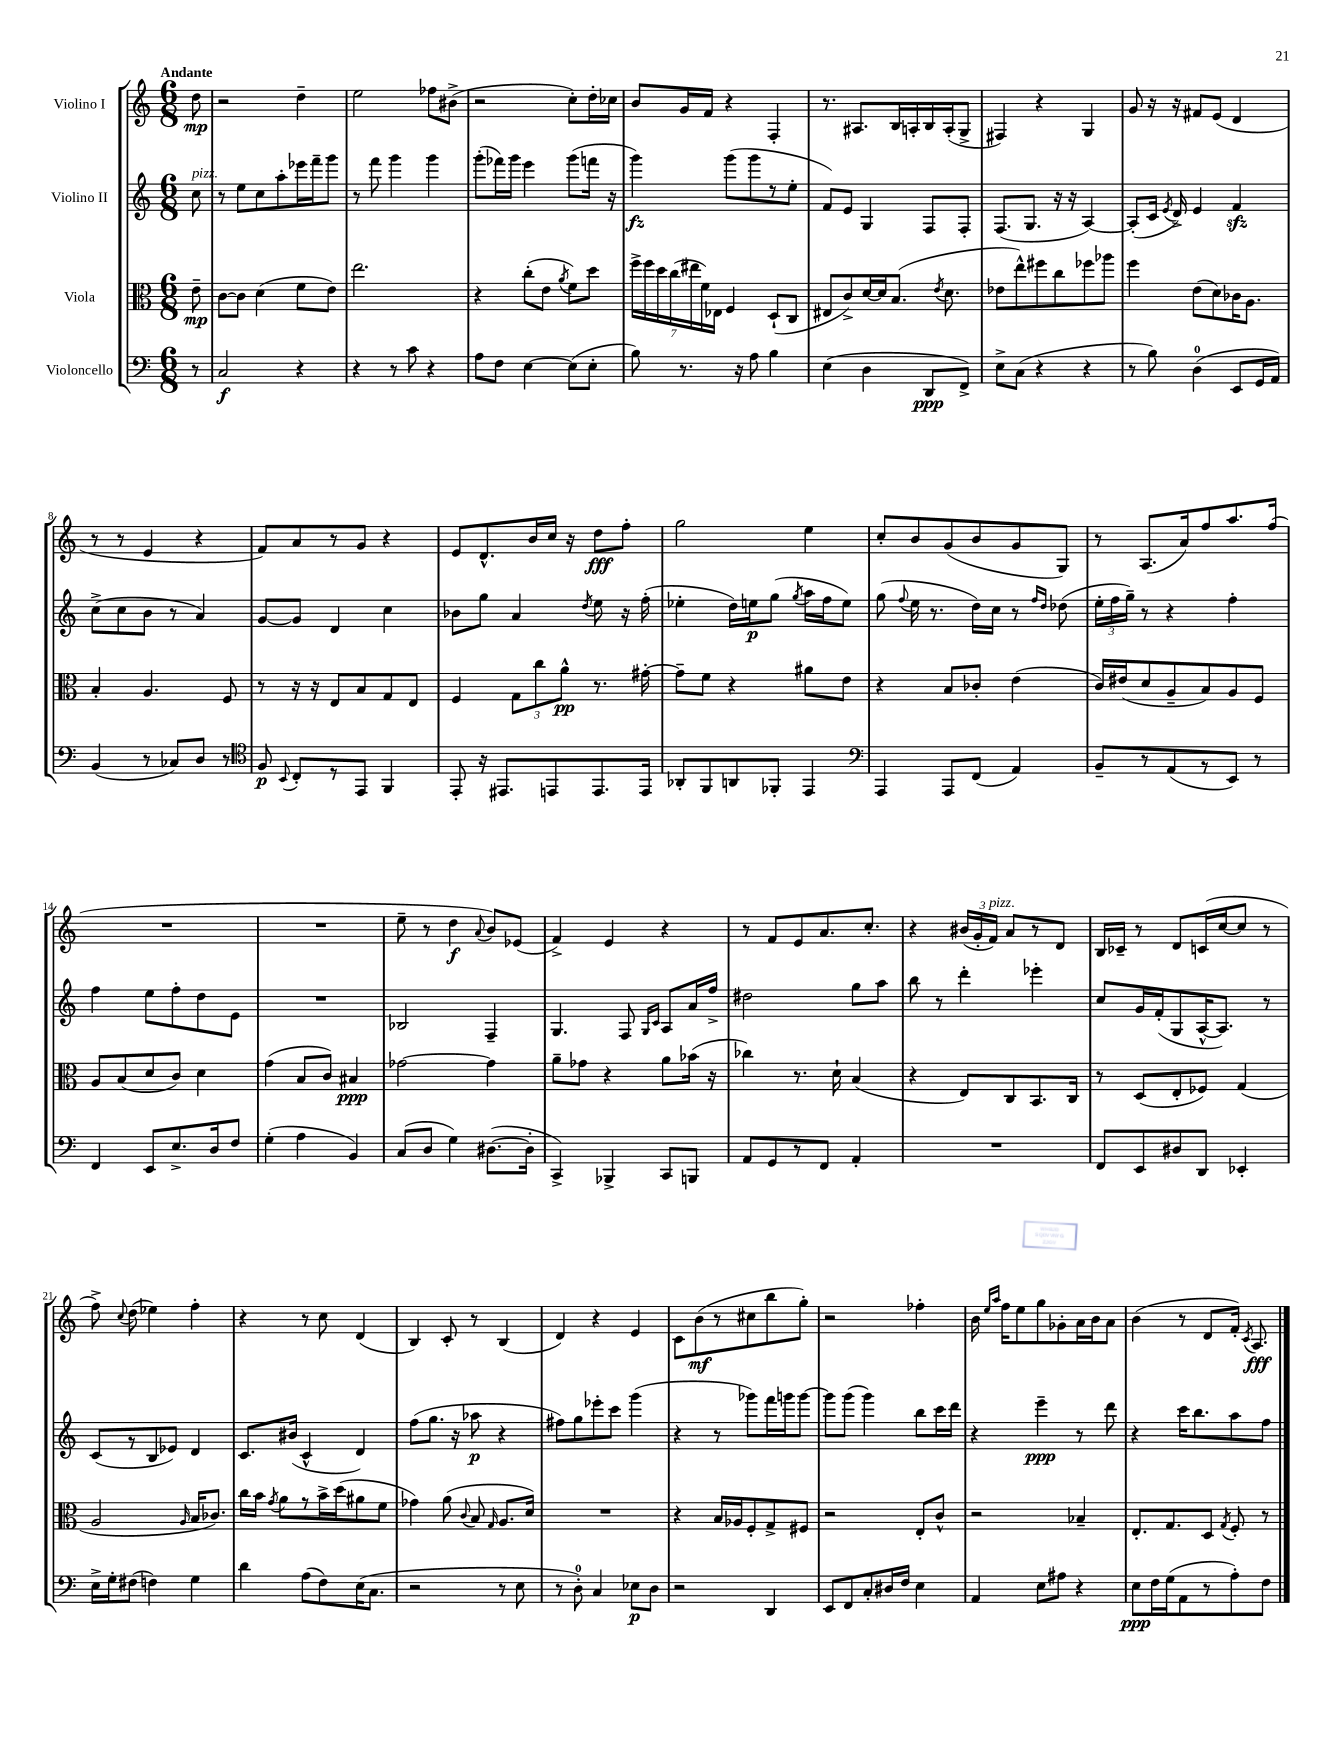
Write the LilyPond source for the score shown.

<<
\new StaffGroup <<
\new Staff = "s0" \with { instrumentName = "Violino I" } {
    \clef treble \key c \major \numericTimeSignature \time 6/8 \partial 8 \tempo "Andante"
    \autoBeamOff d''8\mp |
    r2 d''4-- |
    e''2 fes''8[ bis'8]->( |
    r2 c''8[-.) d''16-. ces''16] |
    b'8[ g'16 f'16] r4 f4-. |
    r8. ais8.[ b16 a16-. b16 a16-.( g8]-> |
    fis4) r4 g4 |
    g'8 r16 r16 fis'8[ e'8]( d'4 |
    r8 r8 e'4 r4 |
    f'8[) a'8 r8 g'8] r4 |
    e'8[ d'8.-^ b'16 c''16] r16 d''8[\fff f''8]-. |
    g''2 e''4 |
    c''8[-. b'8 g'8( b'8 g'8 g8]) |
    r8 a8.[( a'16) f''8 a''8. f''16]( |
    R2. |
    R2. |
    e''8-- r8 d''4\f \appoggiatura { a'8 } b'8[) ees'8]( |
    f'4->) e'4 r4 |
    r8 f'8[ e'8 a'8. c''8.]-. |
    r4 \tuplet 3/2 { bis'16[( g'16-. f'16]^\markup { \italic "pizz." }) } a'8[ r8 d'8] |
    b16[ ces'16]-- r8 d'8[ c'16( c''16~ c''8] r8 |
    f''8->) \appoggiatura { c''8 } d''8( ees''4) f''4-. |
    r4 r8 c''8 d'4( |
    b4) c'8-. r8 b4( |
    d'4) r4 e'4 |
    c'8[ b'8\mf( r8 cis''8 b''8 g''8]-.) |
    r2 fes''4-. |
    b'16 \grace { e''16[ a''16] } f''16[ e''8 g''8 ges'8-. a'16 b'16 a'8] |
    b'4( r8 d'8[ f'16]-.) \acciaccatura { c'8 } a8.\fff \bar "|." |
}
\new Staff = "s1" \with { instrumentName = "Violino II" } {
    \clef treble \key c \major \numericTimeSignature \time 6/8 \partial 8
    \autoBeamOff c''8^\markup { \italic "pizz." } |
    r8 e''8[ c''8 a''8-. ees'''16 f'''16-- g'''8] |
    r8 f'''8 g'''4 g'''4 |
    g'''8[-.( fes'''16) g'''16] e'''4 g'''8[( f'''16] r16 |
    g'''4\fz) g'''8[( g'''8 r8 e''8]-. |
    f'8[) e'8] g4 f8[ f8]-. |
    f8.[( g8.] r16 r16 a4~) |
    a8[-.( c'16] \acciaccatura { e'8 } d'16->) e'4 f'4\sfz |
    c''8[->( c''8 b'8] r8 a'4) |
    g'8[~ g'8] d'4 c''4 |
    bes'8[ g''8] a'4 \acciaccatura { d''8 } e''8 r16 f''16-.( |
    ees''4-. d''16[) e''16\p g''8]( \acciaccatura { g''8 } a''16[ f''16 e''8]) |
    g''8( \appoggiatura { f''8 } e''16 r8. d''16[) c''16] r8 \grace { f''16[ d''16] } des''8( |
    \tuplet 3/2 { e''16[-. f''16 g''16]--) } r8 r4 f''4-. |
    f''4 e''8[ f''8-. d''8 e'8] |
    R2. |
    bes2 f4-- |
    g4. f8 \grace { g16[ c'16] } a8[ a'16 f''16]-> |
    dis''2 g''8[ a''8] |
    b''8 r8 d'''4-. ees'''4-. |
    c''8[ g'16 f'16-.( g8 a16~-^ a8.]) r8 |
    c'8[( r8 b8 ees'8]) d'4 |
    c'8.[ bis'16]( c'4-^ d'4) |
    f''8[( g''8.] r16 aes''8\p r4 |
    fis''8[) g''8 ees'''8-. c'''8] g'''4( |
    r4 r8 ges'''8[) f'''16 g'''16 g'''8]~ |
    g'''8[ g'''8]( g'''4) b''8[ c'''16 d'''16] |
    r4 e'''4--\ppp r8 d'''8 |
    r4 c'''16[ b''8. a''8 f''8] \bar "|." |
}
\new Staff = "s2" \with { instrumentName = "Viola" } {
    \clef alto \key c \major \numericTimeSignature \time 6/8 \partial 8
    \autoBeamOff e'8--\mp |
    c'8[~ c'8] d'4( f'8[ e'8]) |
    e''2. |
    r4 c''8[-.( e'8] \acciaccatura { a'8 } f'8[) d''8] |
    \tuplet 7/4 { f''16[-> f''16 d''16 c''16( eis''16 f'16) ees16] } f4 d8[-!( c8] |
    eis8[ c'8->) d'16~ d'16 b8.]( \acciaccatura { e'8 } d'8. |
    ees'8[ e''8-^) fis''8 c''8 fes''8 aes''8] |
    f''4 e'8[( d'8) ces'16 a8.] |
    b4-. a4. f8 |
    r8 r16 r16 e8[ b8 g8 e8] |
    f4 \tuplet 3/2 { g8[ c''8 a'8]-^\pp } r8. gis'16~-. |
    gis'8[-- f'8] r4 ais'8[ e'8] |
    r4 b8[ ces'8]-. e'4( |
    c'16[) eis'16( d'8 a8-- b8) a8 f8] |
    a8[ b8( d'8 c'8]) d'4 |
    g'4( b8[ c'8]) bis4\ppp |
    ges'2~ ges'4 |
    a'8[-- ges'8] r4 a'8[ bes'16]( r16 |
    ces''4) r8. d'16-! b4( |
    r4 e8[) c8 b,8. c16] |
    r8 d8[( e8-. fes8]) g4( |
    a2 \grace { a16 } b16[ ces'8.]) |
    c''16[ b'16] \acciaccatura { g'8 } a'8[ r8 b'16-> d''16( ais'8 f'8] |
    ges'4) a'8( \appoggiatura { c'8 } b8 \grace { g16 } a8.[ d'16]) |
    R2. |
    r4 b16[ aes16 f8-. g8-> fis8] |
    r2 e8[-. c'8]-^ |
    r2 bes4-- |
    e8.[-. g8. d8] \acciaccatura { g8 } f8-. r8 \bar "|." |
}
\new Staff = "s3" \with { instrumentName = "Violoncello" } {
    \clef bass \key c \major \numericTimeSignature \time 6/8 \partial 8
    \autoBeamOff r8 |
    c2\f r4 |
    r4 r8 c'8 r4 |
    a8[ f8] e4~ e8[( e8]-. |
    b8) r8. r16 a8 b4 |
    e4( d4 d,8[\ppp f,8]->) |
    e8[-> c8]( r4 r4 |
    r8 b8) d4-0( e,8[ g,16 a,16]) |
    b,4( r8 ces8[) d8] r8 |
    \clef tenor f8\p \appoggiatura { b,8 } c8[-. r8 e,8] f,4 |
    e,8-. r16 eis,8.[ e,8 e,8. e,16] |
    aes,8[-. f,8 a,8 fes,8]-. e,4 |
    \clef bass a,,4 a,,8[ f,8]( a,4) |
    b,8[-- r8 a,8( r8 e,8]) r8 |
    f,4 e,8[ e8.-> d16 f8] |
    g4-.( a4 b,4) |
    c8[( d8] g4) dis8.[~( dis16]-. |
    c,4->) bes,,4-> c,8[ b,,8] |
    a,8[ g,8 r8 f,8] a,4-. |
    R2. |
    f,8[ e,8 dis8 d,8] ees,4-. |
    e16[-> g16-. fis8]( f4) g4 |
    d'4 a8[( f8) e16( c8.] |
    r2 r8 e8 |
    r8 d8-0-.) c4 ees8[\p d8] |
    r2 d,4 |
    e,8[ f,8 c8-. dis16 f16] e4 |
    a,4 e8[ ais8] r4 |
    e8[\ppp f16 g16( a,8 r8 a8-.) f8] \bar "|." |
}
>>
>>
